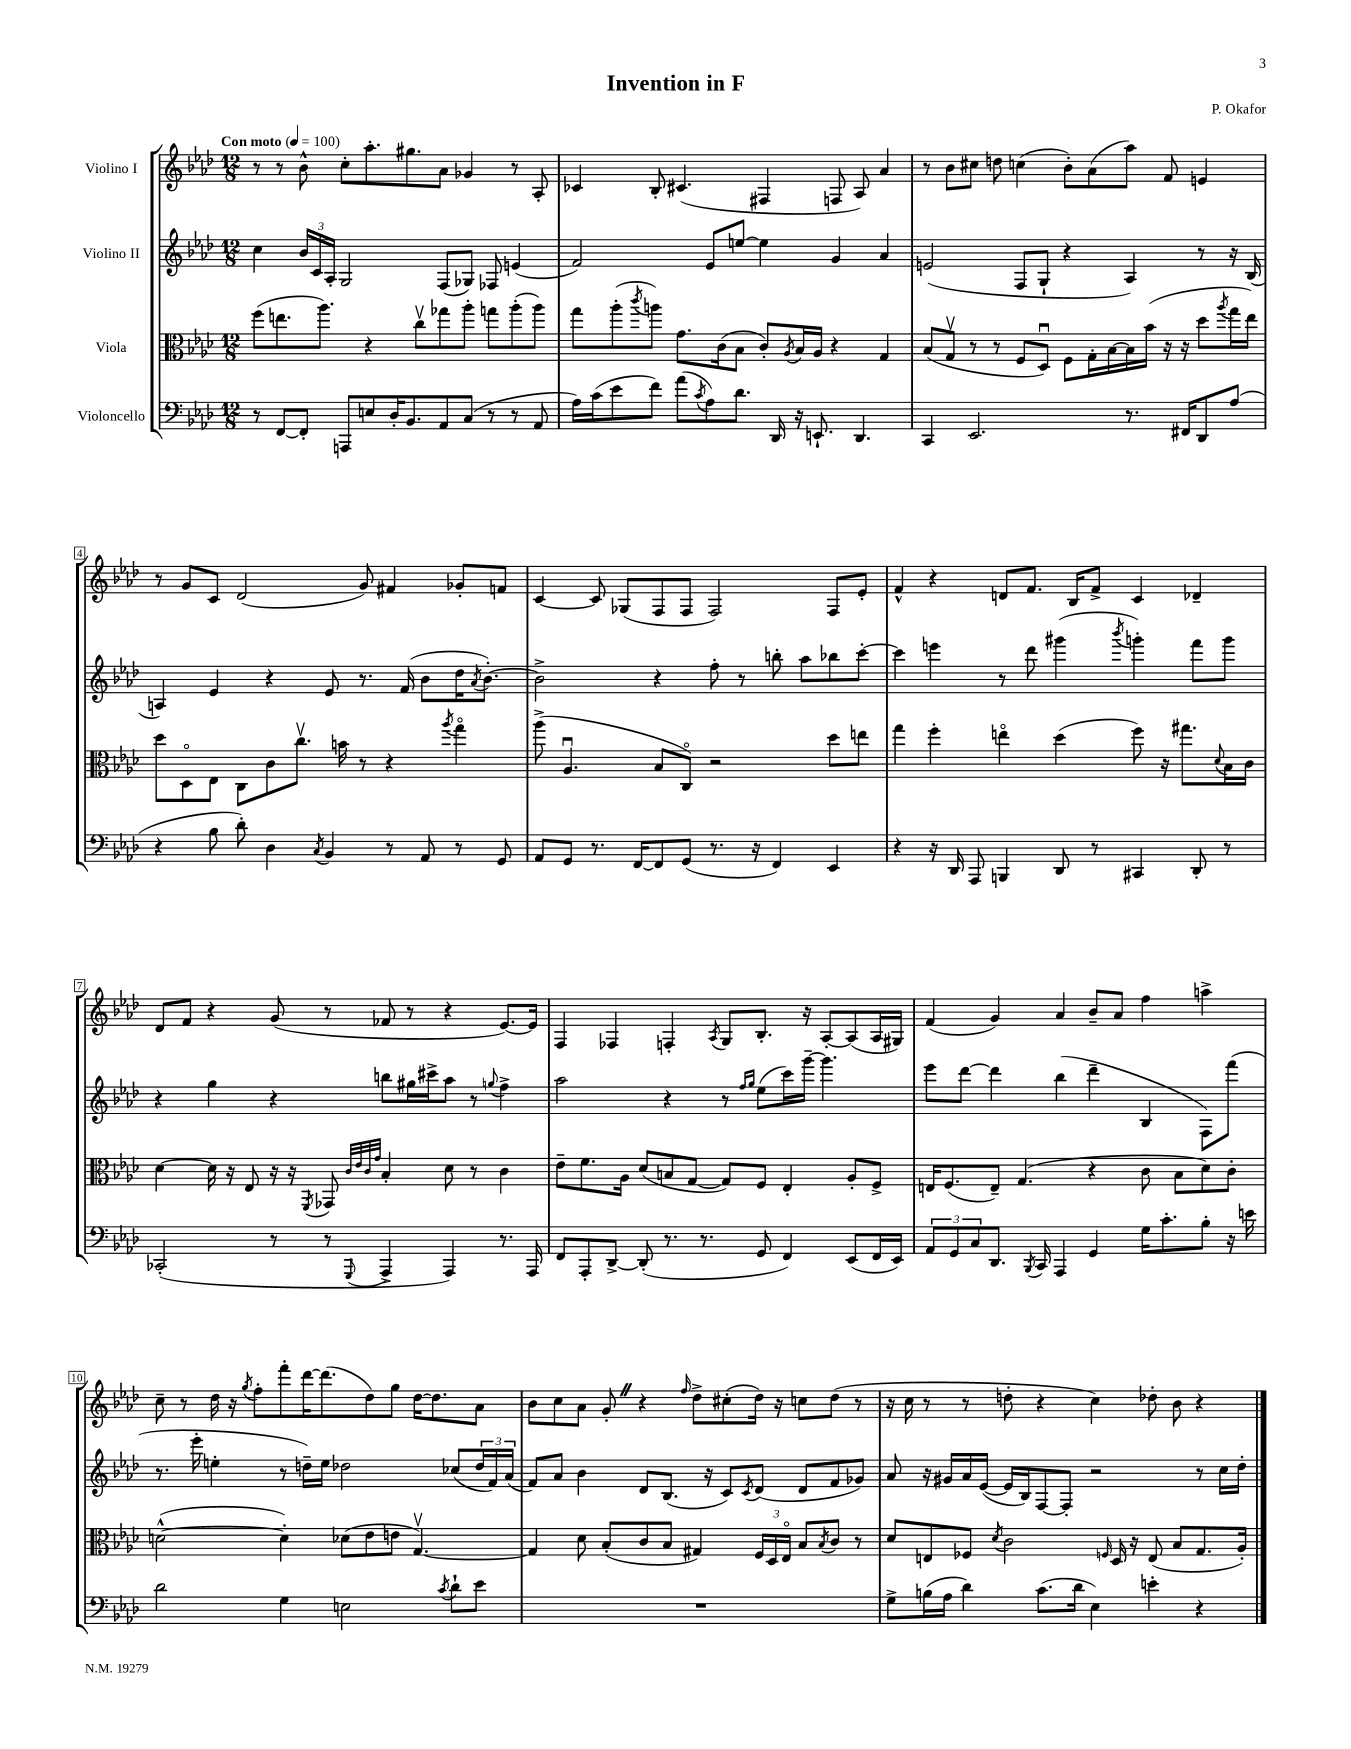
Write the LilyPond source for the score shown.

\header { title = "Invention in F" composer = "P. Okafor" }
<<
\new StaffGroup <<
\new Staff = "s0" \with { instrumentName = "Violino I" } {
    \clef treble \key aes \major \numericTimeSignature \time 12/8 \tempo "Con moto" 4 = 100
    r8 r8 bes'8-^ c''8-. aes''8.-. gis''8. aes'8 ges'4 r8 aes8-. |
    ces'4 bes8-. cis'4.( fis4 f8 aes8) aes'4 |
    r8 bes'8 cis''8 d''8 c''4( bes'8-.) aes'8( aes''8) f'8 e'4 |
    r8 g'8 c'8 des'2( g'8) fis'4 ges'8-. f'8 |
    c'4~ c'8 ges8( f8 f8 f2) f8 ees'8-. |
    f'4-^ r4 d'8 f'8. bes16 f'8-> c'4 des'4-- |
    des'8 f'8 r4 g'8( r8 fes'8 r8 r4 ees'8.~) ees'16 |
    f4 fes4 f4-. \acciaccatura { aes8 } g8 bes8.-. r16 aes8~-. aes8( aes16 gis16) |
    f'4( g'4) aes'4 bes'8-- aes'8 f''4 a''4-> |
    c''8-- r8 des''16 r16 \acciaccatura { g''8 } f''8-. f'''8-. des'''16~ des'''8.( des''8) g''8 des''16~ des''8. aes'8 |
    bes'8 c''8 aes'8 g'8-. \once \override BreathingSign.text = \markup { \musicglyph "scripts.caesura.straight" } \breathe r4 \grace { f''16 } des''8-> cis''8-.( des''16) r16 c''8 des''8( r8 |
    r16 c''16 r8 r8 d''8-. r4 c''4) des''8-. bes'8 r4 \bar "|." |
}
\new Staff = "s1" \with { instrumentName = "Violino II" } {
    \clef treble \key aes \major \numericTimeSignature \time 12/8
    c''4 \tuplet 3/2 { bes'16 c'16 aes16-. } g2 f8( ges8) fes8 e'4( |
    f'2) ees'8 e''8~ e''4 g'4 aes'4 |
    e'2( f8 g8-! r4 aes4) r8 r16 bes16( |
    a4) ees'4 r4 ees'8 r8. f'16( bes'8 des''16 \acciaccatura { aes'8 } bes'8.~-.) |
    bes'2-> r4 f''8-. r8 b''8-. aes''8 bes''8 c'''8~-. |
    c'''4 e'''4 r8 des'''8 gis'''4( \acciaccatura { bes'''8 } g'''4-.) f'''8 g'''8 |
    r4 g''4 r4 b''8 gis''16 cis'''16-> aes''8 r8 \appoggiatura { g''8 } f''4-> |
    aes''2 r4 r8 \grace { f''16 g''16 } ees''8( c'''16) g'''16~-- g'''4. |
    ees'''8 des'''8~ des'''4 bes''4( des'''4-- bes4 f8) f'''8( |
    r8. ees'''16-. e''4-. r8 d''16--) e''16 des''2 ces''8( \tuplet 3/2 { des''16 f'16) aes'16( } |
    f'8) aes'8 bes'4 des'8 bes8.( r16 c'8) \acciaccatura { c'8 } des'8( des'8 f'8 ges'8) |
    aes'8 r16 gis'16 aes'16 ees'16~( ees'16 bes16) f8~ f8-. r2 r8 c''16 des''16-. \bar "|." |
}
\new Staff = "s2" \with { instrumentName = "Viola" } {
    \clef alto \key aes \major \numericTimeSignature \time 12/8
    f''8( e''8. aes''8.) r4 c''8\upbow ges''8 aes''8-. g''8 aes''8-.( aes''8) |
    g''8 aes''8-.( \acciaccatura { c'''8 } a''8) g'8. c'16( bes8 c'8-.) \acciaccatura { aes8 } bes16 aes16 r4 g4 |
    bes8( g8\upbow r8 r8 f8 des8\downbow) f8 g16-. bes16~ bes16 bes'16( r16 r16 des''8 \acciaccatura { aes''8 } g''16 ees''16) |
    des''8 des8\flageolet ees8 c8 c'8 c''8.\upbow b'16 r8 r4 \acciaccatura { aes''8 } g''4\flageolet |
    aes''8->( aes4.\downbow bes8 c8\flageolet) r2 des''8 e''8 |
    g''4 f''4-. e''4\flageolet des''4( f''8) r16 gis''8. \appoggiatura { des'8 } bes16 c'16 |
    des'4~ des'16 r16 ees8 r16 r16 \acciaccatura { f,8 } ges,8 \grace { c'32 ees'32 c'32 g'32 } bes4-. des'8 r8 c'4 |
    ees'8-- f'8. aes16 des'8( b8 g8~ g8) f8 ees4-. aes8-. f8-> |
    e16 f8.( e8--) g4.( r4 c'8 bes8 des'8) c'8-. |
    d'2~-^( d'4-.) des'8( ees'8 e'8 g4.~\upbow) |
    g4 des'8 bes8-.( c'8 bes8 gis4) \tuplet 3/2 { f16 des16 ees16\flageolet } bes8 \acciaccatura { bes8 } c'8 r8 |
    des'8 e8 fes8 \acciaccatura { des'8 } c'2 \grace { f16 } des16 r16 e8( bes8 g8. aes16-.) \bar "|." |
}
\new Staff = "s3" \with { instrumentName = "Violoncello" } {
    \clef bass \key aes \major \numericTimeSignature \time 12/8
    r8 f,8~ f,8-. a,,8 e8 des16-. bes,8. aes,8 c8( r8 r8 aes,8 |
    aes16) c'16( ees'8 f'8) aes'8( \acciaccatura { c'8 } aes8) des'8. des,16 r16 e,8.-! des,4. |
    c,4 ees,2. r8. fis,16 des,8 aes8( |
    r4 bes8 des'8-.) des4 \acciaccatura { c8 } bes,4 r8 aes,8 r8 g,8 |
    aes,8 g,8 r8. f,16~ f,8 g,8( r8. r16 f,4) ees,4 |
    r4 r16 des,16 aes,,8 b,,4 des,8 r8 cis,4 des,8-. r8 |
    ces,2-.( r8 r8 \appoggiatura { g,,8 } aes,,4-> aes,,4) r8. aes,,16 |
    f,8 aes,,8-. des,8~-> des,8-.( r8. r8. g,8 f,4) ees,8( f,16 ees,16) |
    \tuplet 3/2 { aes,8 g,8 c8 } des,8. \acciaccatura { bes,,8 } c,16 aes,,4 g,4 g16 c'8.-. bes8-. r16 e'16 |
    des'2 g4 e2 \acciaccatura { c'8 } des'8-! ees'8 |
    R1. |
    g8-> b16( aes16 des'4) c'8.( des'16 ees4) e'4-. r4 \bar "|." |
}
>>
>>
\layout { \context { \Score \override BarNumber.stencil = #(make-stencil-boxer 0.1 0.3 ly:text-interface::print) } }
